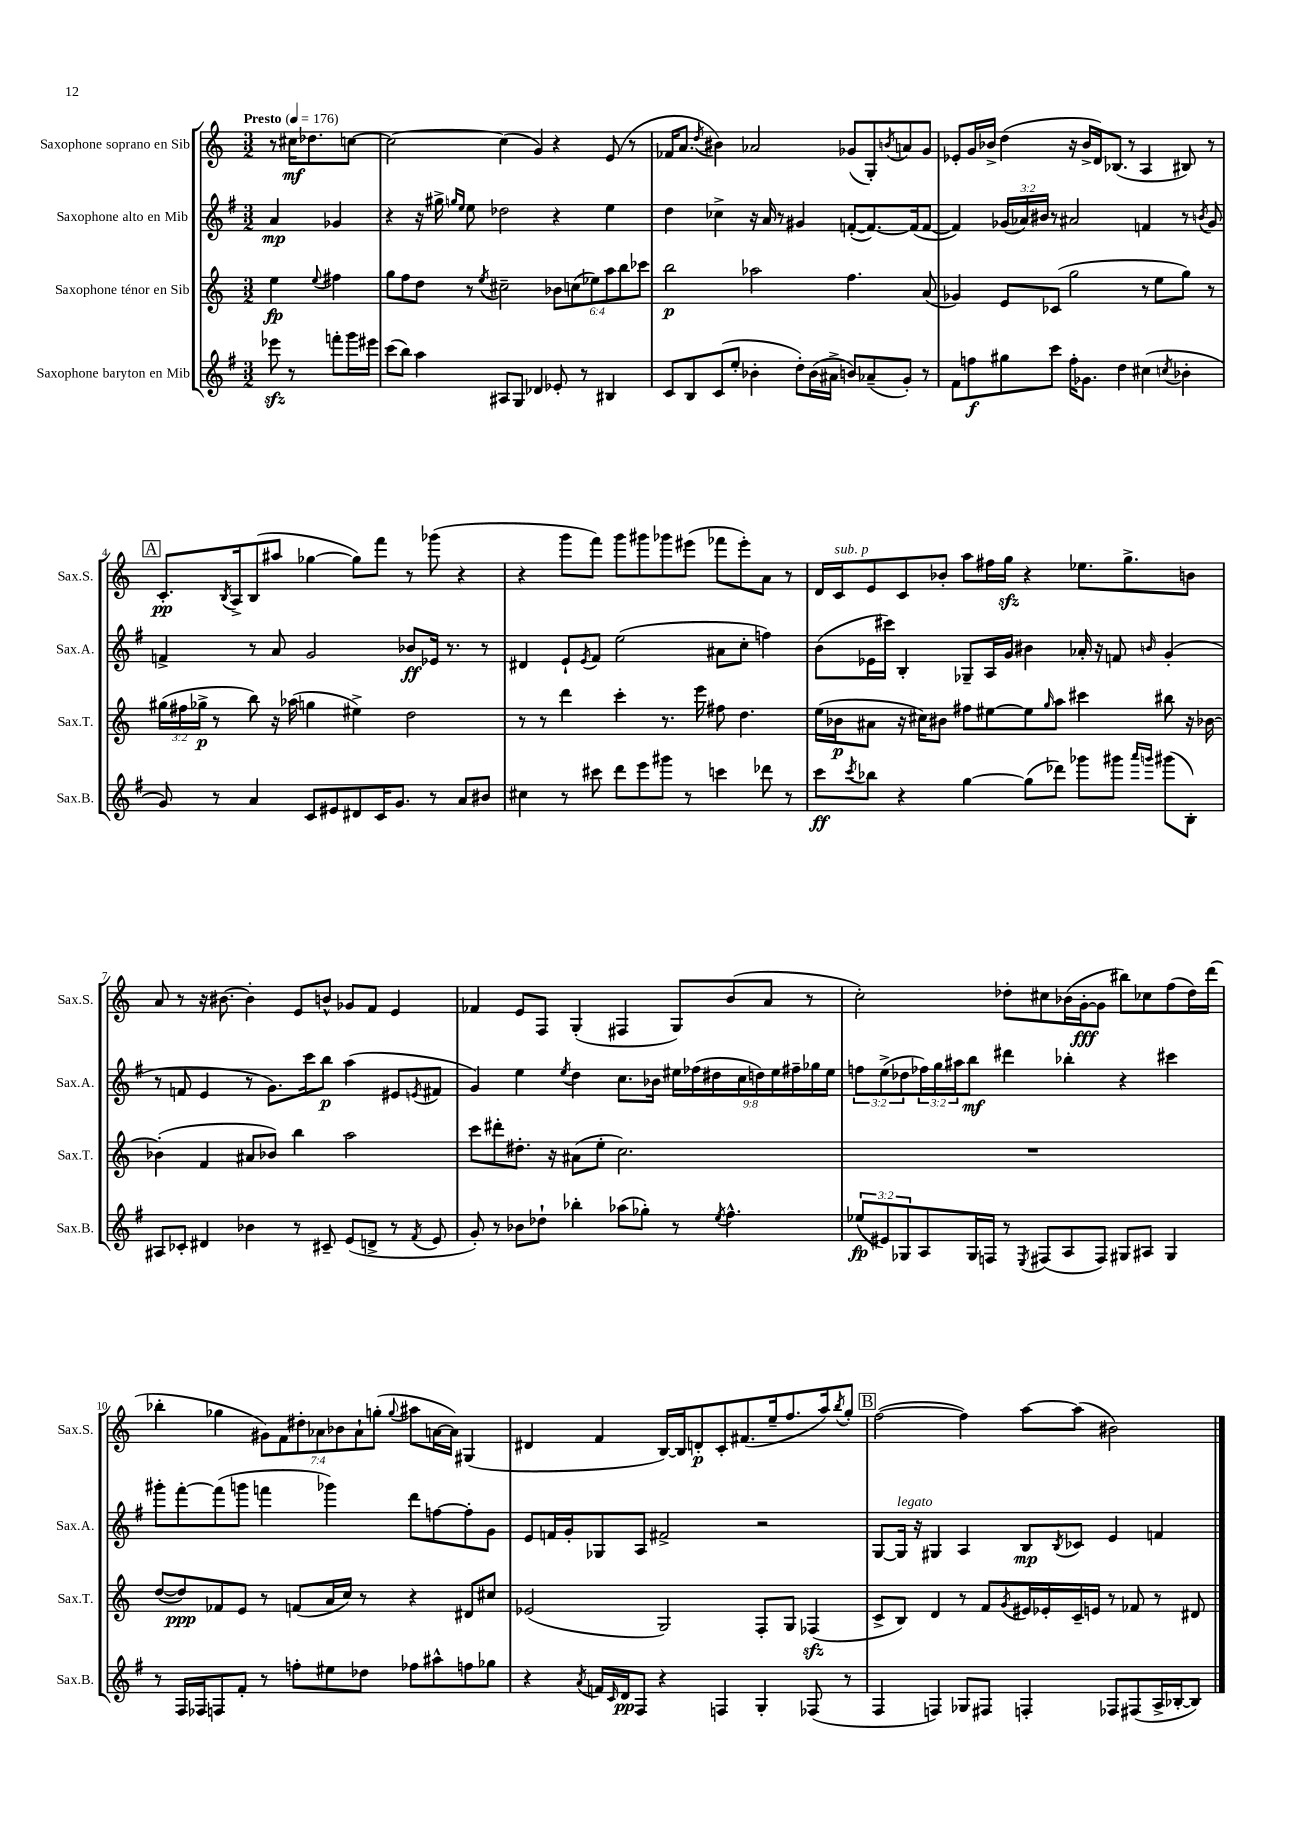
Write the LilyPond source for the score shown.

<<
\new StaffGroup <<
\new Staff = "s0" \with { instrumentName = "Saxophone soprano en Sib" shortInstrumentName = "Sax.S." } {
    \clef treble \key c \major \numericTimeSignature \time 3/2 \override Staff.TupletNumber.text = #tuplet-number::calc-fraction-text \partial 2 \tempo "Presto" 4 = 176
    r8 cis''16\mf des''8. c''8~ |
    c''2~ c''4( g'4) r4 e'8( r8 |
    fes'16 a'8. \acciaccatura { d''8 } bis'4) aes'2 ges'8( g8-.) \acciaccatura { b'8 } a'8 ges'8 |
    ees'8-. g'16 bes'16-> d''4( r16 bes'16-> d'16) bes8.( r8 a4 bis8) r8 |
    \mark \markup { \box "A" } c'8.-.\pp \acciaccatura { b8 } a16-> b8( ais''8 ges''4~ ges''8) f'''8 r8 ges'''8( r4 |
    r4 g'''8 f'''8) g'''8 gis'''8 ges'''8 eis'''8( fes'''8 eis'''8-.) a'8 r8 |
    d'16 c'16^\markup { \italic "sub. p" } e'8 c'8 bes'8-. a''8 fis''16 g''16\sfz r4 ees''8. g''8.-> b'8 |
    a'8 r8 r16 bis'8.~ bis'4-. e'8 b'8-^ ges'8 f'8 e'4 |
    fes'4 e'8 f8 g4-.( fis4 g8) b'8( a'8 r8 |
    c''2-.) des''8-. cis''8 bes'16( g'16~-.\fff g'8 bis''8) ces''8 f''8( des''16) d'''16( |
    bes''4-. ges''4 \tuplet 7/4 { gis'8) f'8 dis''8-. aes'8 bes'8 aes'8-! g''8-.( } \appoggiatura { g''8 } ais''8 a'16~ a'16) gis4( |
    dis'4 f'4 b16~) b16 d'8-.\p c'8-. fis'8.( e''16-- f''8. a''16) \acciaccatura { b''8 } g''8-. |
    \mark \markup { \box "B" } f''2~( f''4) a''8~ a''8( bis'2) \bar "|." |
}
\new Staff = "s1" \with { instrumentName = "Saxophone alto en Mib" shortInstrumentName = "Sax.A." } {
    \clef treble \key g \major \numericTimeSignature \time 3/2 \override Staff.TupletNumber.text = #tuplet-number::calc-fraction-text \partial 2
    a'4\mp ges'4 |
    r4 r16 gis''16-> \grace { g''16 e''16 } e''8 des''2 r4 e''4 |
    d''4 ces''4-> r16 a'16 r8 gis'4 f'8~-.( f'8.~) f'16( f'8~ |
    f'4) \tuplet 3/2 { ges'16( aes'16) bis'16 } r8 ais'2 f'4 r8 \acciaccatura { b'8 } ges'8 |
    \mark \markup { \box "A" } f'4-> r8 a'8 g'2 bes'8\ff ees'16 r8. r8 |
    dis'4 e'8-! \acciaccatura { e'8 } fis'8 e''2( ais'8 c''8-. f''4) |
    b'8( ees'16 cis'''16) b4-. ges8-- a16 g'16 bis'4 aes'16-. r16 f'8 \grace { b'16 } g'4-.( |
    r8 f'8 e'4 r8 g'8.) c'''16 b''8\p a''4( eis'8 \acciaccatura { e'8 } fis'8 |
    g'4) e''4 \acciaccatura { e''8 } d''4 c''8. bes'16 \tuplet 9/8 { eis''16 fes''16( dis''16 c''16 d''16) eis''16 fis''16-- ges''16 eis''16 } |
    \tuplet 3/2 { f''8 e''8->( des''8 } \tuplet 3/2 { fes''16) g''16 ais''16 } b''8\mf dis'''4 bes''4-. r4 cis'''4 |
    gis'''8-. fis'''8~-. fis'''8( g'''8 f'''4 ges'''4) d'''8 f''8~ f''8-. g'8 |
    e'8 f'16 g'16-. ges8 a8 fis'2-> r2 |
    \mark \markup { \box "B" } g8~ g16^\markup { \italic "legato" } r16 gis4 a4 b8\mp \acciaccatura { b8 } ces'8 e'4 f'4 \bar "|." |
}
\new Staff = "s2" \with { instrumentName = "Saxophone ténor en Sib" shortInstrumentName = "Sax.T." } {
    \clef treble \key c \major \numericTimeSignature \time 3/2 \override Staff.TupletNumber.text = #tuplet-number::calc-fraction-text \partial 2
    e''4\fp \appoggiatura { e''8 } fis''4 |
    g''8 f''8 d''8 r8 \acciaccatura { e''8 } cis''2-- \tuplet 6/4 { bes'8 c''8( ees''8) a''8 b''8 ces'''8 } |
    b''2\p aes''2 f''4. a'8( |
    ges'4) e'8 ces'8( g''2 r8 e''8 g''8) r8 |
    \mark \markup { \box "A" } \tuplet 3/2 { gis''16( fis''16 ges''16->\p } r8 b''8) r16 aes''16( g''4 eis''4->) d''2 |
    r8 r8 d'''4 c'''4-. r8. e'''16 fis''8 d''4. |
    e''16( bes'16\p ais'8 r16 cis''16) bis'8 fis''8 eis''8~ eis''8 \grace { g''16 } a''8 cis'''4 bis''8 r16 bes'16~ |
    bes'4-.( f'4 ais'8 bes'8) b''4 a''2 |
    c'''8 dis'''8-. dis''8.-. r16 ais'8( e''8-. c''2.) |
    R1. |
    d''8~( d''8\ppp) fes'8 e'8 r8 f'8( a'16 c''16) r8 r4 dis'8 cis''8 |
    ees'2( g2) f8-. g8 fes4\sfz( |
    \mark \markup { \box "B" } c'8-> b8) d'4 r8 f'8 \acciaccatura { g'8 } eis'16 ees'16-. c'16-- e'16 r8 fes'8 r8 dis'8 \bar "|." |
}
\new Staff = "s3" \with { instrumentName = "Saxophone baryton en Mib" shortInstrumentName = "Sax.B." } {
    \clef treble \key g \major \numericTimeSignature \time 3/2 \override Staff.TupletNumber.text = #tuplet-number::calc-fraction-text \partial 2
    ees'''8\sfz r8 f'''8-. g'''16 eis'''16 |
    c'''8( b''8) a''4 ais8 g8 des'4 ees'8-. r8 bis4 |
    c'8 b8 c'8( e''8-. bes'4-. d''8-.) bes'16( ais'16-> b'8) aes'8--( g'8-.) r8 |
    fis'8 f''8\f gis''8 c'''8 f''16-. ges'8. d''4 cis''4( \acciaccatura { c''8 } bes'4-. |
    \mark \markup { \box "A" } g'8) r8 a'4 c'8 eis'8 dis'8 c'16 g'8. r8 a'8 bis'8 |
    cis''4 r8 cis'''8 d'''8 e'''8 gis'''8 r8 c'''4 des'''8 r8 |
    c'''8\ff \acciaccatura { c'''8 } bes''8 r4 g''4~ g''8( des'''8) ges'''8 gis'''8 \grace { a'''16 g'''16 } gis'''8( b8-.) |
    ais8 ces'8-. dis'4 bes'4 r8 cis'8-- e'8( d'8-> r8 \acciaccatura { fis'8 } e'8 |
    g'8-.) r8 bes'8 des''8-! bes''4-. aes''8( ges''8-.) r8 \acciaccatura { e''8 } fis''4.-^ |
    \tuplet 3/2 { ees''8\fp( eis'8) ges8 } a8 ges16 f16 r8 \acciaccatura { e8 } fis8( a8 fis8) gis8 ais8 gis4 |
    r8 fis16 fes16 f8 fis'8-. r8 f''8-. eis''8 des''8 fes''8 ais''8-^ f''8 ges''8 |
    r4 \acciaccatura { a'8 } f'16 \grace { c'16 } d'16\pp fis8 r4 f4 g4-. fes8( r8 |
    \mark \markup { \box "B" } fis4 f4) ges8 fis8 f4-. fes8 fis8( a16-> bes16~-. bes8) \bar "|." |
}
>>
>>
